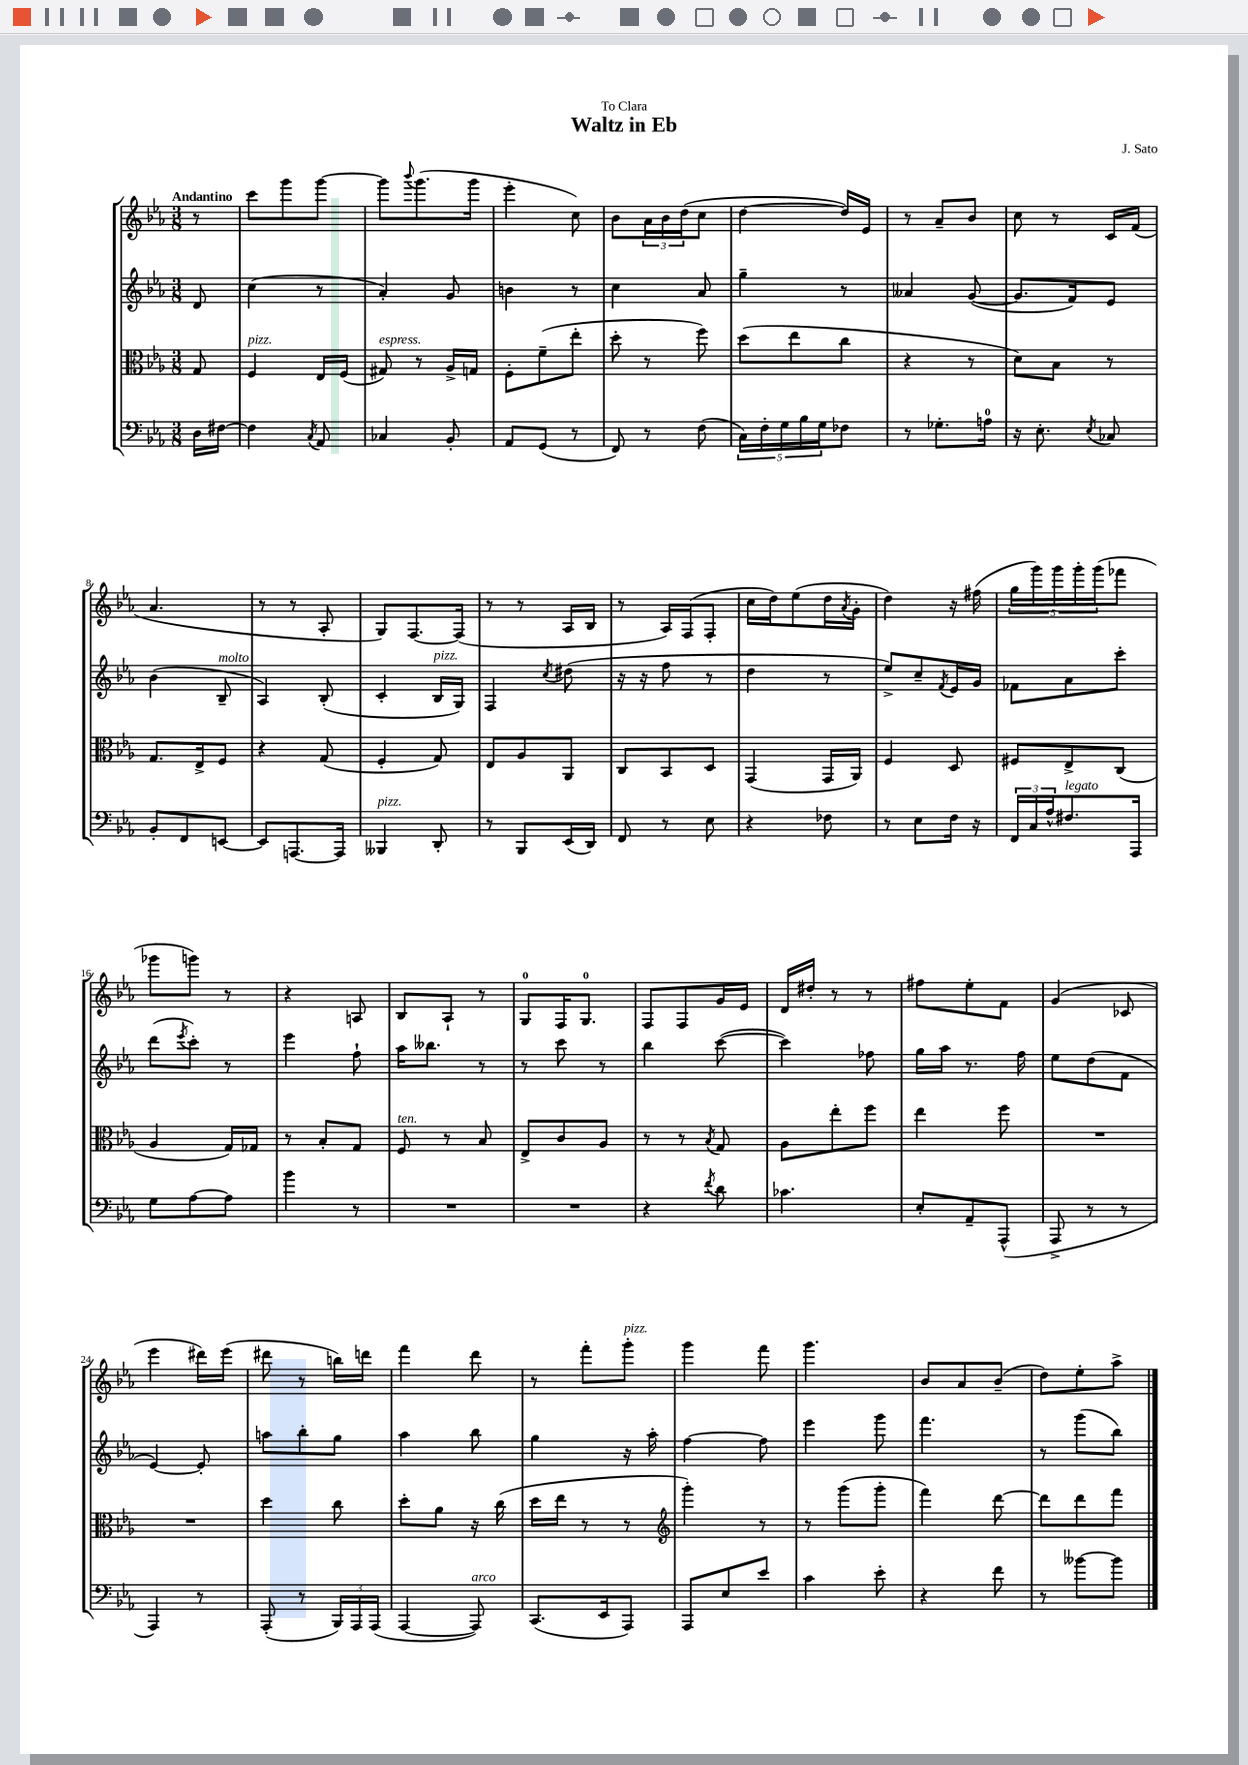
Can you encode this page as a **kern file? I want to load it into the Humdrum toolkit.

**kern	**kern	**kern	**kern
*staff4	*staff3	*staff2	*staff1
*clefF4	*clefC3	*clefG2	*clefG2
*k[b-e-a-]	*k[b-e-a-]	*k[b-e-a-]	*k[b-e-a-]
*M3/8	*M3/8	*M3/8	*M3/8
16D	8G	8d	8r
[16F#	.	.	.
=	=	=	=
4F#]	4F	(4cc	8ccc
.	.	.	8ggg
8qC	.	.	.
8AA-	16E-	8r	[8ggg
.	(16F	.	.
=	=	=	=
4C-	8G#)	4a-')	8ggg]
.	.	.	8qqbbb-
.	8r	.	(8.ggg
8BB-'	16A-^	8g	.
.	16G	.	16ggg
=	=	=	=
8AA-	8F'	4b	4eee-'
(8GG	(8f~	.	.
8r	8ee-'	8r	8cc)
=	=	=	=
8FF)	8dd'	4cc	8b-
8r	8r	.	24a-
.	.	.	24b-
.	.	.	(24dd
(8F	8ff)	8a-	8cc
=	=	=	=
20C)	(8dd	4gg~	[4dd
20F'	.	.	.
20G	.	.	.
.	8ee-	.	.
20B-	.	.	.
20G	.	.	.
8F-	8cc	8r	16dd])
.	.	.	16e-
=	=	=	=
8r	4r	4a--	8r
8.G-'	.	.	8a-~
.	8r	([8g	8b-
16A	.	.	.
=	=	=	=
16r	8d)	8.g]	8cc
8.E-'	.	.	.
.	8B-	.	8r
.	.	16f)	.
8qE-	.	.	.
8C-	8r	8e-	16c
.	.	.	(16f
=	=	=	=
8BB-'	8.G	(4b-	4.a-
8FF	.	.	.
.	16E-^	.	.
[8EE	8F	8B-~	.
=	=	=	=
8EE]	4r	4A-)	8r
[8.AAA	.	.	8r
.	(8G	(8B-'	8A-'
16AAA]	.	.	.
=	=	=	=
4BBB--	4F'	4c'	8G)
.	.	.	[8.F
8DD'	8G)	16B-	.
.	.	16G)	(16F]
=	=	=	=
8r	8E-	4F	8r
8BBB-	8A-	.	8r
.	.	8qcc	.
(16EE-	8AA-	(8dd#	16A-
16DD)	.	.	16B-
=	=	=	=
8FF	8C	16r	8r
.	.	16r	.
8r	8BB-	8ff	16A-)
.	.	.	(16F
8E-	8D	8r	8F'
=	=	=	=
4r	(4GG	4dd	16cc
.	.	.	16dd)
.	.	.	(8ee-
8F-	16GG	8r	16dd
.	.	.	8qa-
.	16AA-)	.	16g'
=	=	=	=
8r	4F	8ee-^)	4dd)
8E-	.	8cc~	.
.	.	8qf	.
16F	8D	16e-	16r
16r	.	16g	(16ff#
=	=	=	=
24FF	8F#	8f-	20gg
24C	.	.	.
.	.	.	20ggg)
24A-^^	.	.	.
.	.	.	20ggg
8.F#	8E-^	8a-	.
.	.	.	20ggg'
.	.	.	(20ggg
.	(8C	8ccc'	8fff-
16AAA-	.	.	.
=	=	=	=
8G	4A-	(8ddd	8ggg-
.	.	8qeee-	.
[8A-	.	8ccc')	8ggg)
8A-]	16G)	8r	8r
.	16G-	.	.
=	=	=	=
4b-	8r	4eee-	4r
.	8B-'	.	.
8r	8G	8ff`	8A
=	=	=	=
4.r	8F	16aa-	8B-
.	.	8.bb--	.
.	8r	.	8A-`
.	8B-	8r	8r
=	=	=	=
4.r	8E-^	8r	8G
.	8c	8ccc	16F
.	.	.	8.G
.	8A-	8r	.
=	=	=	=
4r	8r	4bb-	8F
.	8r	.	8F
8qf	8qB-	.	.
8d	8G	([8ccc	16g
.	.	.	16e-
=	=	=	=
4.c-	8A-	4ccc])	16d
.	.	.	16dd#'
.	8ee-'	.	8r
.	8ff	8ff-	8r
=	=	=	=
8E-'	4ee-	16gg	8ff#
.	.	16aa-	.
8AA-~	.	8.r	8ee-'
(8AAA-^^	8ff	.	8f
.	.	16ff	.
=	=	=	=
8AAA-^	4.r	8ee-	(4g
8r	.	(8dd	.
8r	.	8f	8c-
=	=	=	=
4AAA-)	4.r	[4e-)	4eee-
8r	.	8e-']	16ddd#)
.	.	.	(16eee-
=	=	=	=
(8AAA-'	4dd	8aa	8ddd#
8r	.	8bb-'	8r
24BBB-)	8cc	8gg	16bb)
24AAA-	.	.	.
.	.	.	16ddd
(24AAA-	.	.	.
=	=	=	=
[4AAA-	8dd'	4aa-	4fff
.	8a-	.	.
8AAA-])	16r	8bb-	8ddd
.	(16cc	.	.
=	=	=	=
(8.CC	16dd	4gg	8r
.	16ee-	.	.
.	8r	.	8fff'
16EE-	.	.	.
8AAA-)	8r	16r	8ggg'
.	.	16aa-'	.
=	=	=	=
*	*clefG2	*	*
8AAA-	4ggg')	[4ff	4ggg
8E-	.	.	.
8e-	8r	8ff]	8fff
=	=	=	=
4c	8r	4eee-	4.ggg
.	(8ggg	.	.
8e-'	8ggg'	8ggg	.
=	=	=	=
4r	4fff)	4.fff	8b-
.	.	.	8a-
8f	[8ddd	.	(8b-~
=	=	=	=
8r	8ddd]	8r	8dd)
[8b--	8ddd	(8ggg	8ee-'
8b--]	8fff	8bb-)	8aa-^
==	==	==	==
*-	*-	*-	*-
